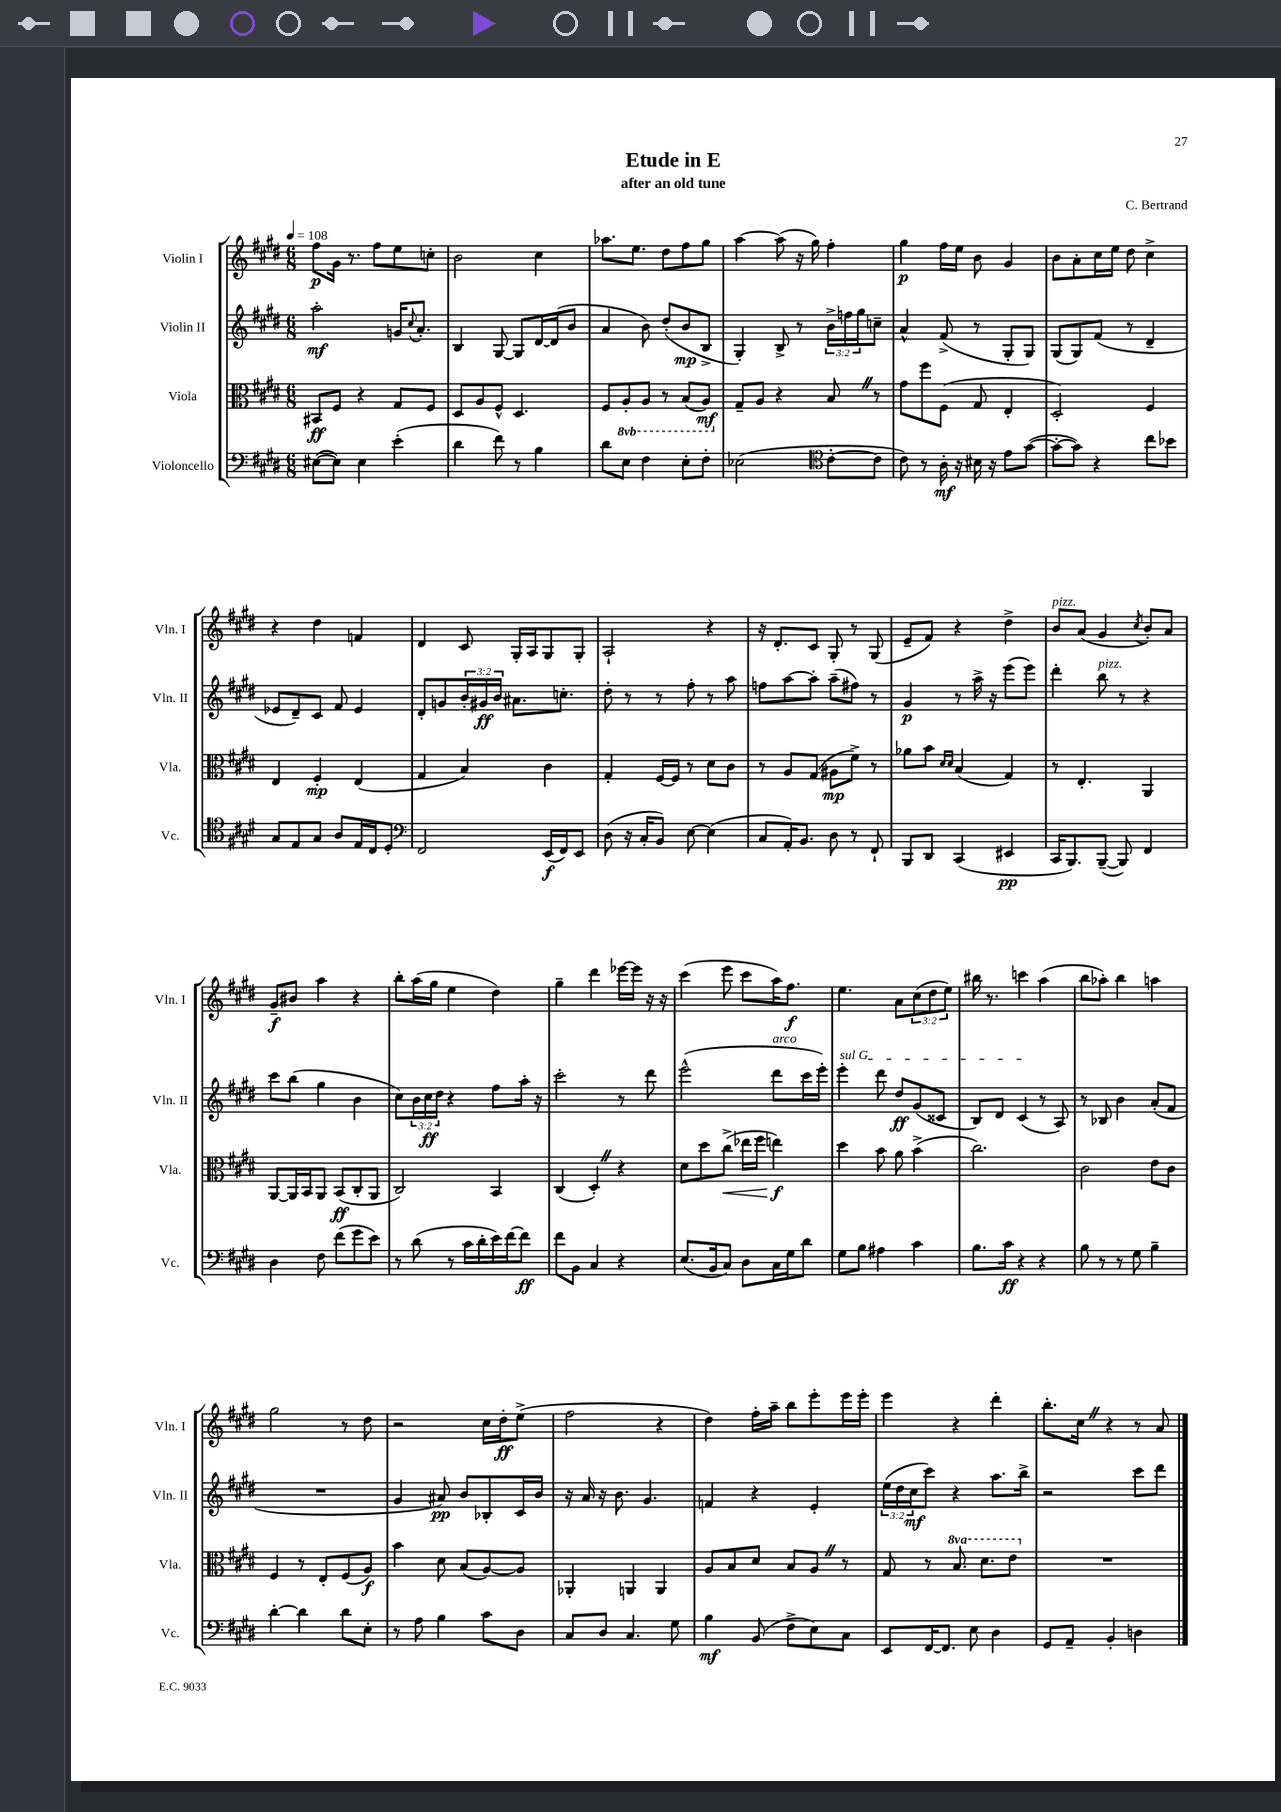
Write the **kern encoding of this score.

**kern	**kern	**kern	**kern
*staff4	*staff3	*staff2	*staff1
*clefF4	*clefC3	*clefG2	*clefG2
*k[f#c#g#d#]	*k[f#c#g#d#]	*k[f#c#g#d#]	*k[f#c#g#d#]
*M6/8	*M6/8	*M6/8	*M6/8
*MM108	*MM108	*MM108	*MM108
([8E#\L	8BB#/L	2aa'\	8ff#\L
8E#\]J)	8F#/J	.	16g#\Jk
.	.	.	8.r
4E#\	4r	.	.
.	.	.	8ff#\L
(4e'\	8G#/L	16g/LK	8ee\
.	.	8qqcc#/	.
.	.	8.a'/J	.
.	8F#/J	.	8cc'\J
=	=	=	=
4d#\	8D#/L	4B/	2b\
.	8A/	.	.
8f#\)	8F#^^/J	[8G#/	.
8r	4.D#/	8G#/]L	.
4B\	.	[16d#/L	4cc#\
.	.	(16d#/]J	.
.	.	8b/J	.
=	=	=	=
8d#\L	8F#/L	4a/	8.aa-\L
8E\J	8AA'/	.	.
.	.	.	8.ee\J
4F#\	8AA/J	8b\)	.
.	8r	(8dd#'/L	8dd#\L
8E'\L	(8BB/L	8b/	8ff#\
8F#'\J	8AA/J)	8B^/J	8gg#\J
=	=	=	=
(2E-\	8G#~/L	4G#'/)	[4aa\
.	8A/J	.	.
.	4r	8B^/	(8aa\]
.	.	8r	16r
.	.	.	16gg#\)
*clefC4	*	*	*
[8c#'\L	8B/	24b^\LL	4ff#'\
.	.	24ff\	.
.	.	24gg#\J	.
8c#\]J	8r	8cc~\J	.
=	=	=	=
8c#\)	8g#\L	4a^^/	4gg#\
8r	8ff#\	.	.
16A'\	(8F#\J	(8f#^/	16ff#\LL
16r	.	.	16ee\JJ
16B#\	8G#/	8r	8b\
16r	.	.	.
8e\L	4E'/	8G#'/L	4g#/
([8g#\J	.	8G#/J)	.
=	=	=	=
8g#'\_L	2D#'/)	(8G#/L	8b\L
8g#\]J)	.	8G#/)	8a'\
4r	.	(8f#/J	16cc#\L
.	.	.	16ee\JJ
.	.	8r	8dd#\
8cc#\L	4F#/	4d#~/	4cc#^\
8b-\J	.	.	.
=	=	=	=
8G#/L	4E/	8e-/L	4r
8E/	.	8d#~/)	.
8G#/J	4F#'/	8c#/J	4dd#\
8A/L	.	8f#/	.
16E/L	(4E/	4e-/	4f/
16C#/J	.	.	.
8D#'/J	.	.	.
=	=	=	=
*clefF4	*	*	*
2FF#/	4G#/	8d#'/L	4d#/
.	.	8g/	.
.	4B/)	24b'/L	8c#/
.	.	24g#/	.
.	.	24b/JJ	.
.	.	8.a#\L	16G#'/LL
.	.	.	16A/J
(16EE/LL	4c#\	.	8G#/
16FF#/J)	.	8.cc'\J	.
8EE/J	.	.	8G#'/J
=	=	=	=
(8D#\	4G#'/	8dd#'\	2A`/
16r	.	8r	.
16C#'/LK	.	.	.
8BB/J)	[16F#/LL	8r	.
.	16F#/]JJ	.	.
[8E\	8r	8ff#'\	.
(4E\]	8d#\L	8r	4r
.	8c#\J	8aa\	.
=	=	=	=
8C#/L	8r	8ff\L	16r
.	.	.	8.d#'/L
16AA'/K)	8A/L	[8aa\	.
8.BB/J	.	.	.
.	(8G#/J	8aa'\]J	8c#/J
8D#\	8A#\L	(8aa~\L	8G#'/
8r	8f#^\J)	8ff#\J)	8r
8FF#`/	8r	8r	(8G#/
=	=	=	=
8BBB/L	8a-\L	4g#/	8e~/L
8DD#/J	8b\J	.	8f#/J)
.	16qqd#/LL	.	.
.	16qqd#/JJ	.	.
(4CC#/	(4B/	8r	4r
.	.	16aa^\	.
.	.	16r	.
4EE#/	4G#/)	(8eee\L	4dd#^\
.	.	8eee\J)	.
=	=	=	=
16CC#/LK	8r	4ddd#'\	8b/L
8.BBB/)	.	.	.
.	4.E'/	.	(8a/J
([8BBB~/J	.	8bb\	4g#/
8BBB/])	.	8r	.
.	.	.	8qcc#/
4FF#/	4AA/	4r	8b'/L)
.	.	.	8a/J
=	=	=	=
4D#\	[8AA/L	8ccc#\L	8g#~/L
.	16AA/]L	(8bb\J	8b#/J
.	16BB/J	.	.
8F#\	8AA/J	4gg#\	4aa\
(8f#\L	(8BB/L	.	.
8g#\	8C#'/	4b\	4r
8e\J)	8AA/J	.	.
=	=	=	=
8r	2C#/)	8cc#\L)	8bb'\L
(8d#\	.	24b\L	(16aa\L
.	.	24cc#\	.
.	.	.	16gg#\JJ
.	.	24dd#\JJ	.
8r	.	4r	4ee\
16c#\LL	.	.	.
16d#'\	.	.	.
16e\)	4BB/	8ff#\L	4dd#\)
[16f#\J	.	.	.
8f#\]J	.	16aa'\Jk	.
.	.	16r	.
=	=	=	=
8f#\L	(4C#/	2ccc#'\	4gg#~\
8BB\J	.	.	.
4C#/	4D#'/)	.	4ddd#\
4r	4r	8r	[16eee-\LL
.	.	.	16eee-\]JJ
.	.	8ddd#\	16r
.	.	.	16r
=	=	=	=
(8.E/L	8d#\L	(2eee^^\	(4ccc#\
.	8dd#\	.	.
16BB/k	.	.	.
8C#/J)	(8cc#^\J	.	8eee\
8D#\L	16ee-\LL	.	8ccc#\L
.	16ff#\JJ	.	.
16C#\L	4ee\)	8ddd#\L	16aa\K)
16G#\J	.	.	8.ff#\J
8d#\J	.	16ccc#\L	.
.	.	16eee'\JJ)	.
=	=	=	=
8G#\L	4dd#\	4eee'\	4.ee\
8B\J	.	.	.
4A#\	8b\	8ddd#\	.
.	8a\	8dd#/L	8a\L
4c#\	(4b^\	(8g#/	(12cc#\
.	.	.	12dd#\
.	.	8c##/J	.
.	.	.	12ee\J)
=	=	=	=
8.B\L	2.cc#\)	8B/L)	16bb#\
.	.	.	8.r
.	.	8d#/J	.
16c#\Jk	.	.	.
4r	.	(4c#/	4ccc\
4r	.	8r	(4aa\
.	.	8A/)	.
=	=	=	=
8B\	2c#\	8r	8bb\L
8r	.	8B-/	8aa-'\J)
8r	.	4b\	4bb\
8G#\	.	.	.
4B~\	8e\L	(8a'/L	4aa\
.	8c#\J	8f#/J	.
=	=	=	=
[4d#'\	4F#/	2.r	2gg#\
4d#\]	8r	.	.
.	8E'/L	.	.
8d#\L	(8F#/	.	8r
8E'\J	8A/J)	.	8dd#\
=	=	=	=
8r	4b\	4g#/	2r
8A\	.	.	.
4B\	8d#\	8a#/)	.
.	(8B/L	8b/L	.
8c#\L	[8A/)	8B-'/	16cc#\LL
.	.	.	16dd#'\J
8D#\J	8A/]J	16c#/L	(8ee^\J
.	.	16b/JJ	.
=	=	=	=
8C#/L	4AA-'/	16r	2ff#\
.	.	16a/	.
8D#/J	.	16r	.
.	.	8.b\	.
4.C#/	4AA/	.	.
.	.	4.g#/	.
.	4AA/	.	4r
8G#\	.	.	.
=	=	=	=
4B\	8A/L	4f/	4dd#\)
.	8B/	.	.
(8BB/	8d#/J	4r	16ff#'\LL
.	.	.	16aa~\JJ
8F#^\L	8B/L	.	8bb\L
8E\)	8A/J	4e'/	8eee'\
8C#\J	8r	.	16eee\L
.	.	.	16eee'\JJ
=	=	=	=
8EE/L	8G#/	(24ee\LL	4eee\
.	.	24dd#\	.
.	.	24cc#\J	.
[16FF#/K	8r	8ccc#\J)	.
8.FF#/]J	.	.	.
.	8.b/	4r	4r
8E\	.	.	.
.	8.dd#\L	.	.
4D#\	.	8.aa\L	4ddd#'\
.	8ee\J	.	.
.	.	16bb^\Jk	.
=	=	=	=
8GG#/L	2.r	2r	8.bb'\L
8AA~/J	.	.	.
.	.	.	16cc#\Jk
4BB'/	.	.	4r
4D\	.	8ccc#\L	8r
.	.	8ddd#\J	8a/
==	==	==	==
*-	*-	*-	*-
